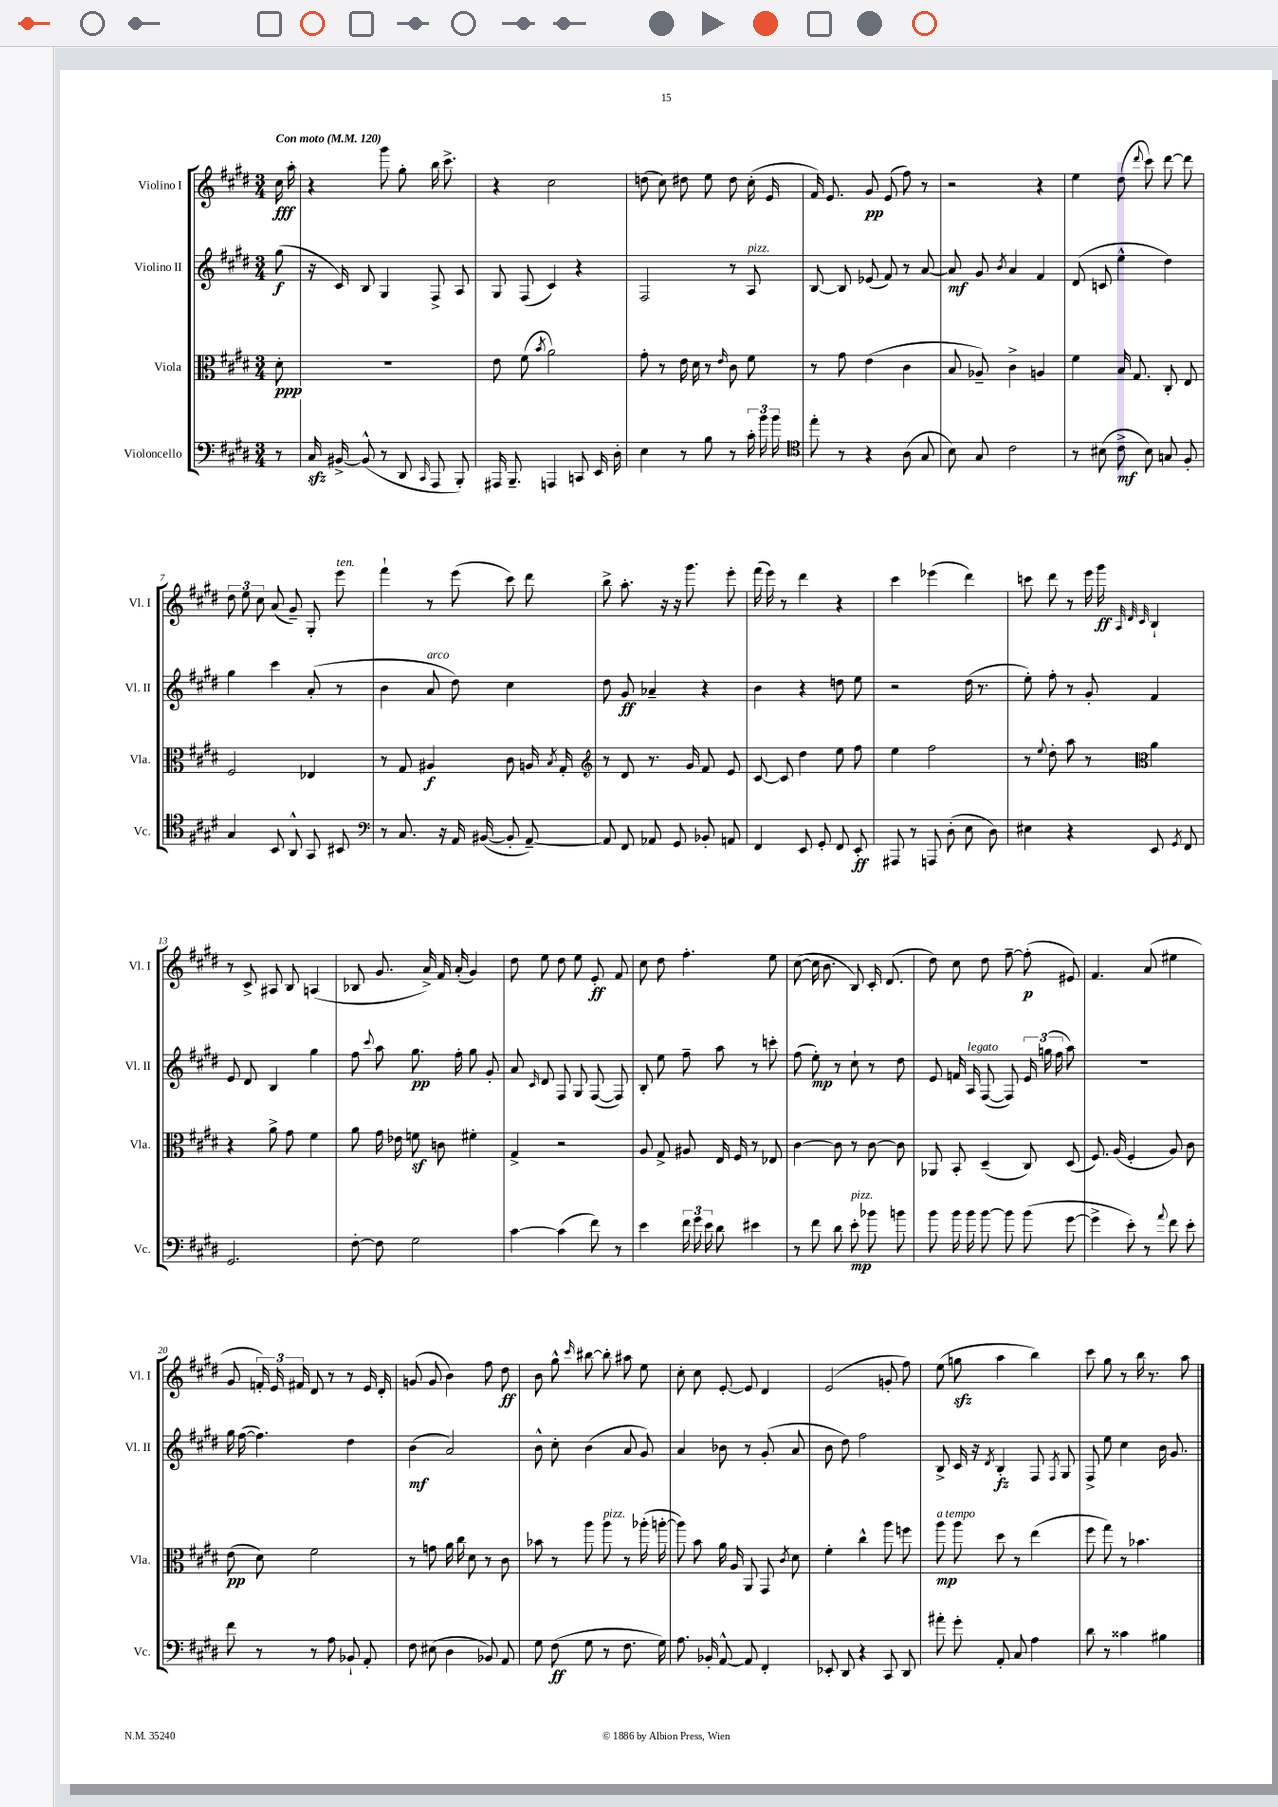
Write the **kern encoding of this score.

**kern	**kern	**kern	**kern
*staff4	*staff3	*staff2	*staff1
*clefF4	*clefC3	*clefG2	*clefG2
*k[f#c#g#d#]	*k[f#c#g#d#]	*k[f#c#g#d#]	*k[f#c#g#d#]
*M3/4	*M3/4	*M3/4	*M3/4
*MM120	*MM120	*MM120	*MM120
8r	8d#'	(8gg#	16cc#
.	.	.	16aa'
=	=	=	=
16C#	2.r	16r	4r
[16BB#^	.	16c#)	.
(8BB#^^]	.	8B	.
8r	.	4G#	8ggg#
8DD#	.	.	8gg#'
16qqCC#	.	.	.
8AAA	.	8F#^	16bb
.	.	.	8.ccc#^
8BBB')	.	8A	.
=	=	=	=
16AAA#	8e	8G#	4r
8.BBB~	.	.	.
.	(8f#	(8F#	.
.	8qb	.	.
4AAA	2a)	4c#)	2cc#
8CC	.	4r	.
16EE	.	.	.
16D#'	.	.	.
=	=	=	=
4E	8g#'	2F#	(8dd
.	8r	.	8cc#)
8r	16e	.	8dd#
.	16d#	.	.
8B	8r	.	8ee
.	16qqe	.	.
8r	8c#	8r	8dd#
24c#'	8f#	8A	(16cc#'
24b	.	.	.
.	.	.	16e
24b	.	.	.
=	=	=	=
*clefC4	*	*	*
8ee'	8r	[8B	16f#)
.	.	.	8.e
8r	8g#	8B]	.
4r	(4e	(8e-	8g#
.	.	8f#)	(8e
(8A	4c#	8r	8ff#)
8G#	.	[8a	8r
=	=	=	=
8B)	8B	8a]	2r
8G#	8A-~)	8g#	.
.	.	8qb	.
2c#	4c#^	4a	.
.	4A	4f#	4r
=	=	=	=
8r	4f#	(8d#	4ee
(8B#	.	8c	.
8c#^	16B	4ee^^	(8dd#
.	8.G#	.	.
.	.	.	8qqddd#
8B#)	.	.	8ccc#)
8G	8C#'	4dd#)	[8ddd#
8F#'	8E	.	8ddd#]
=	=	=	=
4G#	2F#	4gg#	12dd#
.	.	.	12ee
.	.	.	12cc#
8BB	.	4ccc#	(8a
8AA^^	.	.	8g#~)
8GG#	4E-	(8a'	8G#'
8BB#	.	8r	8eee
=	=	=	=
*clefF4	*	*	*
8r	8r	4b	4fff#`
8.C#	8G#	.	.
.	4A#	8a	8r
16r	.	.	.
16AA	.	8dd#)	(8eee
([16BB#	.	.	.
8BB#']	8c#	4cc#	8ccc#)
[8AA~)	16A	.	8ddd#
.	8qB	.	.
.	16G#'	.	.
=	=	=	=
*	*clefG2	*	*
8AA]	8r	8dd#	8bb^
8FF#	8d#	8g#	8.aa'
8AA-	8.r	4a-~	.
.	.	.	16r
8GG#	.	.	16r
.	16g#	.	8.ggg#
8BB-'	8f#	4r	.
8AA	8e	.	8eee'
=	=	=	=
4FF#	[8c#	4b	(16fff#
.	.	.	16eee)
.	8c#]	.	8r
8EE	4dd#	4r	4ddd#
8GG#'	.	.	.
8FF#	8ee	8dd	4r
8EE'	8ff#	8ee	.
=	=	=	=
8AAA#	4ee	2r	4ccc#
8r	.	.	.
8AAA	2ff#	.	(4eee-
(8D#'	.	.	.
8E	.	(16dd#	4ddd#)
.	.	8.r	.
8D#)	.	.	.
=	=	=	=
4E#	8r	8ee')	8ccc
.	8qqee	.	.
.	8dd#'	8ff#'	8ddd#
4r	8aa	8r	8r
.	8r	8g#'	16eee
.	.	.	16ggg#
*	*clefC3	*	*
.	.	.	32qqA
.	.	.	32qqd#
.	.	.	32qqc#
8EE	4a	4f#	4B`
8qGG#	.	.	.
8FF#	.	.	.
=	=	=	=
2.GG#	4r	8e	8r
.	.	8d#	8c#^
.	8a^	4B	8A#
.	8g#	.	8B
.	4f#	4gg#	(4A
=	=	=	=
[8F#'	8a	8ff#	8B-
.	.	8qqccc#	.
8F#]	16g#	8aa	8.g#
.	16e-	.	.
2G#	8f	8.gg#	.
.	.	.	16a^)
.	8c	.	16f#
.	.	16ff#'	(16a'
.	4f#'	8gg#	4g#)
.	.	8g#'	.
=	=	=	=
[4c#	4G#^	8a	8dd#
.	.	16qqc#	.
.	.	8d#	8ee
(4c#]	2r	8F#	8dd#
.	.	8G#	8ee
8f#)	.	([8F#	8e'
8r	.	8F#])	8f#
=	=	=	=
4e	8A	8B'	8cc#
.	8G#^	8ee	8dd#
24f#	8A#	8ff#~	4.ff#'
24g#	.	.	.
24e	.	.	.
8d#	16E	8aa	.
.	16F#	.	.
4e#	8r	8r	.
.	8E-	8ccc'	8ee
=	=	=	=
8r	[4c#	(8ff#	([8cc#
8f#	.	8ee')	16cc#]
.	.	.	8.b
8d#	8c#]	8r	.
8e'	8r	8cc#`	8B)
8b-	[8c#	8r	16c#'
.	.	.	(8.d#
8b	8c#]	8dd#	.
=	=	=	=
8b	8AA-	8e	8dd#)
16b	8BB'	16f	8cc#
16b	.	16A	.
[8b	(4D#~	([8F#	8dd#
8b]	.	8F#])	[8ff#~
(8b	8C#)	24e	(8ff#']
.	.	(24gg	.
.	.	24ff#	.
[8g#	(8D#	8aa)	8e#)
=	=	=	=
4g#^]	8.F#)	2.r	4.f#
.	(16A	.	.
8e')	4F#'	.	.
8r	.	.	(8a
8qqa	.	.	.
8f#	8A)	.	4ee#
8e'	8c#	.	.
=	=	=	=
8f#	(8e	16gg#	8g#
.	.	([16ff#	.
8r	8d#)	4.ff#])	24f')
.	.	.	24e
.	.	.	24f#
8r	2f#	.	8d#
8A	.	.	8r
8BB-`	.	4dd#	8r
8AA'	.	.	16e
.	.	.	16d#'
=	=	=	=
8F#	8r	(4b	(8g
(8E#	8g	.	8g
4D#	16a	2a)	4b)
.	16cc#	.	.
.	8d#	.	.
8BB-)	8r	.	8ff#
8AA	8c#	.	8dd#
=	=	=	=
8G#	8b-	8b^^	8b
(8F#	8r	8cc#'	8gg#^^
.	.	.	16qqccc#
8G#	8aa	(4b	[8bb#
8r	8aa	.	8bb#']
8.F#	8r	8a	8aa#
.	(16aa-'	8g#)	8ee
16G#)	[16aa'	.	.
=	=	=	=
8.A	8aa])	4a	8cc#'
.	8b	.	8cc#
16BB-'	.	.	.
[8AA^^	16a	8b-	[8e'
.	16A	.	.
8AA]	8AA	8r	8e]
4FF#'	8GG#	(8g#'	4d#
.	8qc#	.	.
.	8d#	8a	.
=	=	=	=
8EE-'	4f#'	8b	(2e
8DD#	.	8dd#)	.
4r	4cc#^^	2ff#	.
8CC#	8aa	.	8g'
8DD#	8ff	.	8ff#)
=	=	=	=
8a#'	8aa	8B^	(8ee
8g#'	8aa	16c#	8gg
.	.	16r	.
.	.	8qd#	.
8AA'	8dd#	4B'	4aa
8C#	8r	.	.
4A	(4ee	8F#	4bb)
.	.	8qF#	.
.	.	8G#	.
=	=	=	=
8d#	8ff#	8F#^	8ccc#
8r	8gg#)	8ee	8gg#
4c##	8r	4cc#	8r
.	4.b-	.	16bb
.	.	.	8.r
4B#	.	16b	.
.	.	8.g#	.
.	.	.	8aa
==	==	==	==
*-	*-	*-	*-
